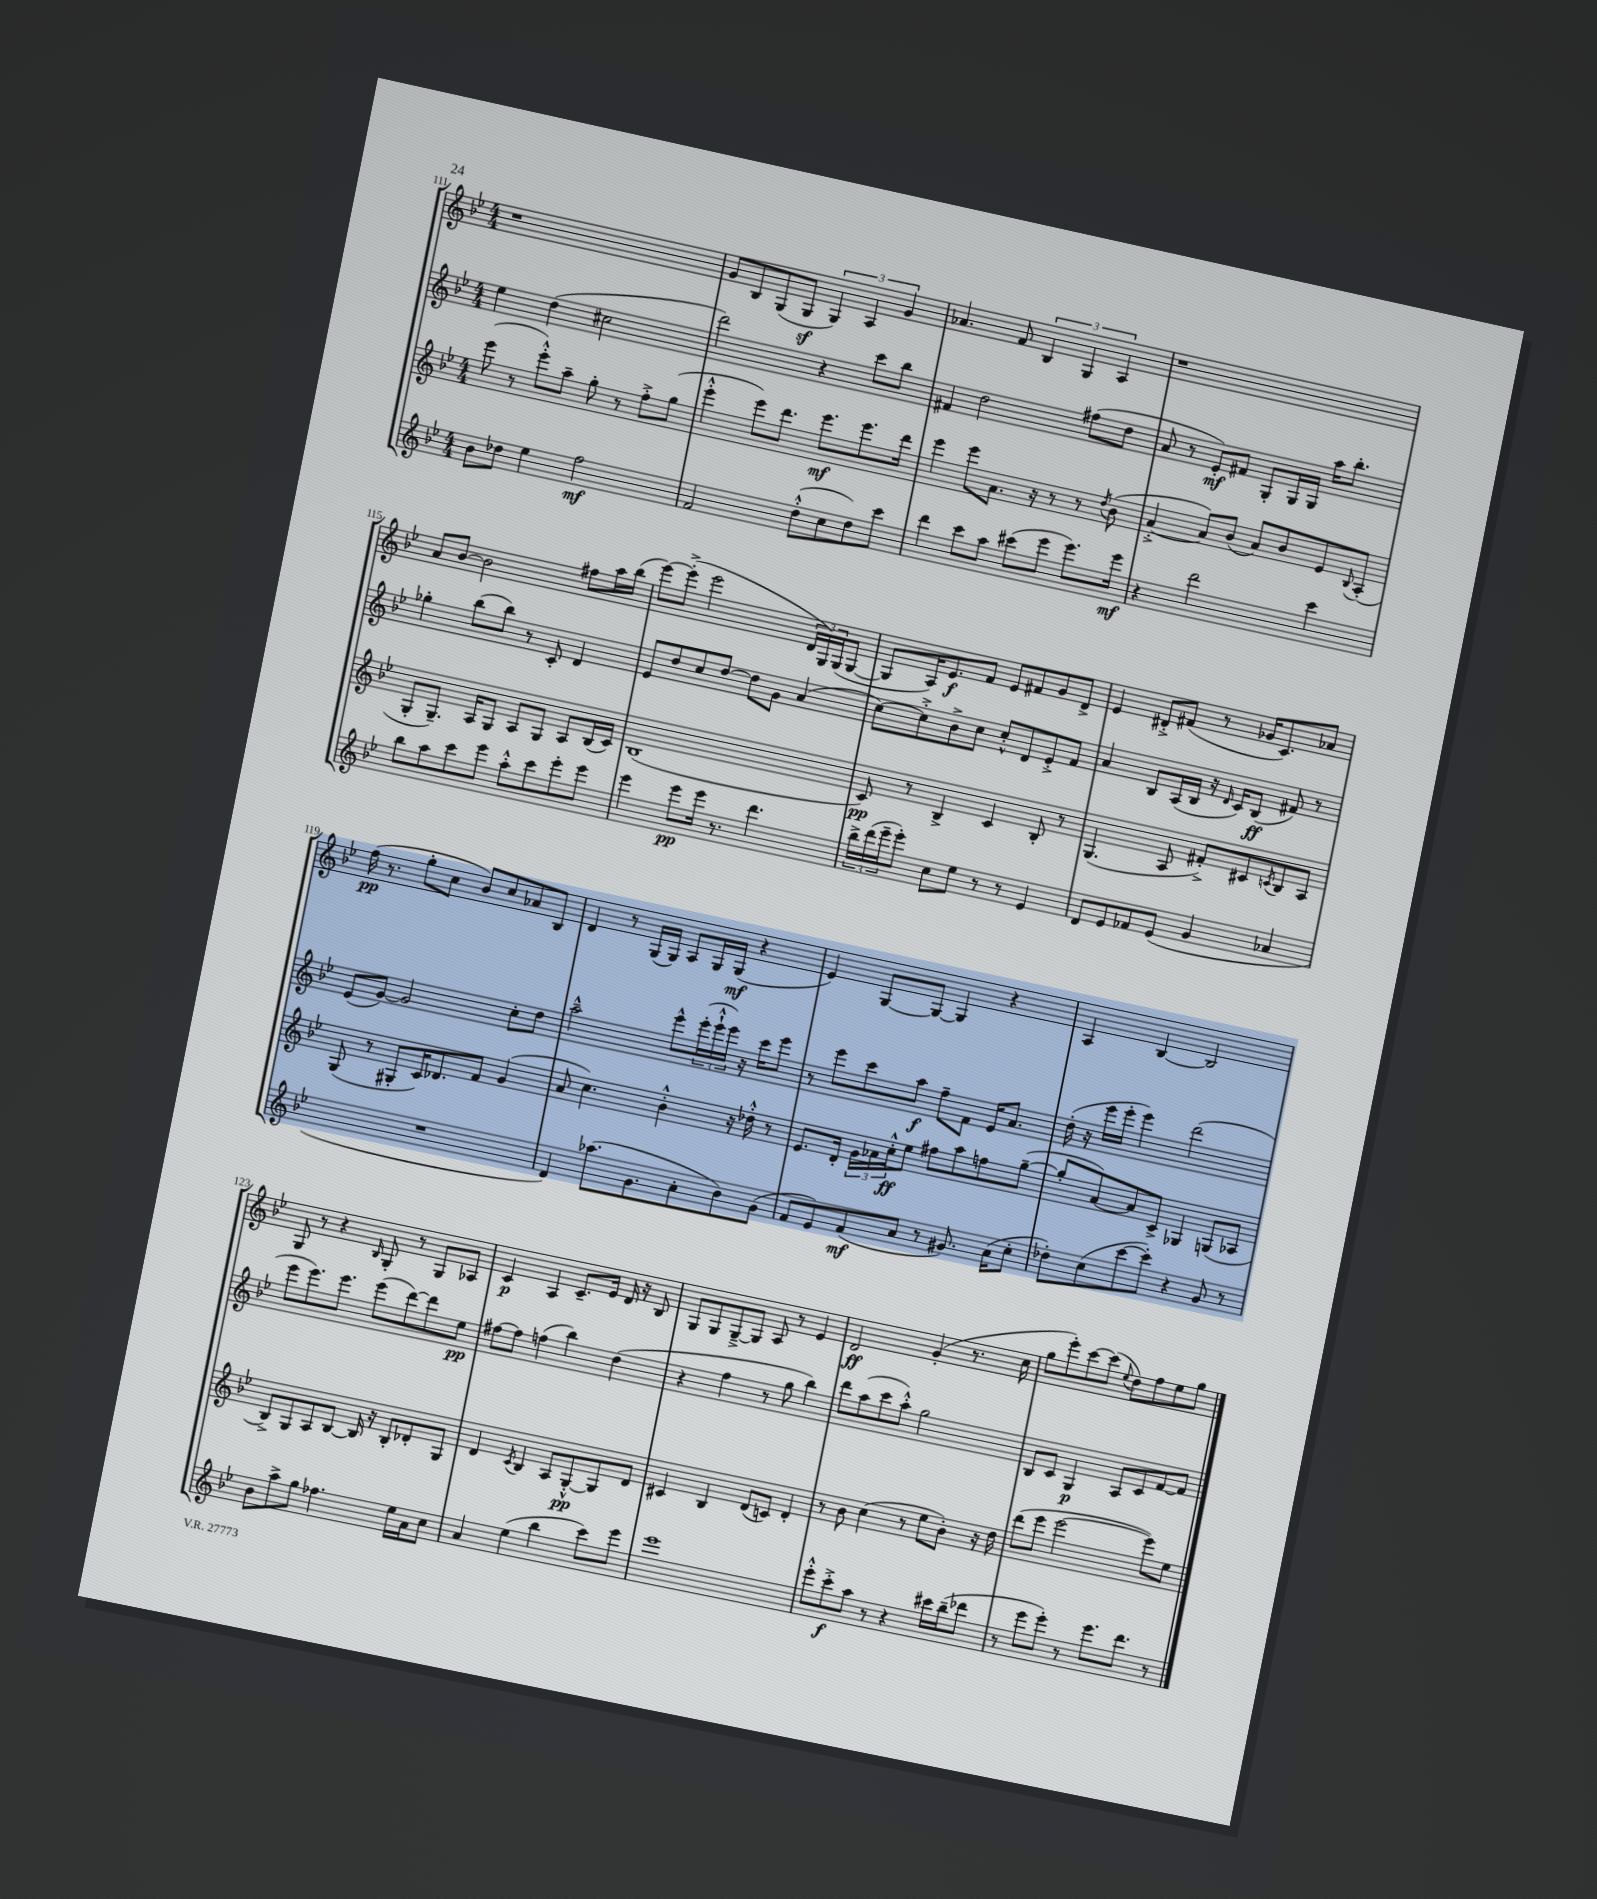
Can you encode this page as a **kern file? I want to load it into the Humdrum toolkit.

**kern	**kern	**kern	**kern
*staff4	*staff3	*staff2	*staff1
*clefG2	*clefG2	*clefG2	*clefG2
*k[b-e-]	*k[b-e-]	*k[b-e-]	*k[b-e-]
*M4/4	*M4/4	*M4/4	*M4/4
8b-	(8eee-	4ee-	1r
8dd-	8r	.	.
4ee-	8eee-'^^)	(4dd	.
.	8aa~	.	.
2ff	8gg'	2cc#	.
.	8r	.	.
.	8ff'^	.	.
.	(8gg	.	.
=	=	=	=
2f	4eee-'^^	2ddd)	8g
.	.	.	8B-
.	8eee-)	.	(8G
.	8.ddd	.	8G
(8dd'^^	.	4r	6G)
.	8.eee-	.	.
8cc	.	.	.
.	.	.	6A
8dd)	8.eee-	8ccc	.
.	.	.	6g
8ccc	.	8bb-	.
.	16ddd	.	.
=	=	=	=
4ddd	4eee-	4f#	4.a-
8ccc	8eee-	2dd	.
8aa	8.a	.	8f
(8ccc#	.	.	6B-
.	16r	.	.
8eee-	8r	.	.
.	.	.	6G
8.eee-)	8r	(8ff#	.
.	.	.	6A
.	8qdd	.	.
.	(8b-	8dd	.
16eee-	.	.	.
=	=	=	=
4r	[4a'^	8a	1r
.	.	8r	.
2ddd	8a])	8e-')	.
.	(8b-	8f#	.
.	8a)	8G'	.
.	8b-	16G	.
.	.	16G	.
4ccc	8e-	16aa	.
.	.	8.bb-'	.
.	8qqB-	.	.
.	(8A'	.	.
=	=	=	=
8bb-	8G'	4gg-'	8a
8aa	8.G~)	.	[8b-
8ccc	.	(8bb-	2b-]
.	16A	.	.
8eee-	8G	8bb-)	.
8aa'^^	8A	8r	.
8ccc	8G	8c'	.
8eee-'	8A	4d	8ff#
8eee-	(16B-	.	16aa
.	16c)	.	(16bb-
=	=	=	=
4eee-	(1B-	8e-	[8eee-)
.	.	8dd	(8eee-'^]
8eee-	.	8cc	2eee-
16eee-	.	[8dd	.
8.r	.	.	.
.	.	8dd]	.
4.ddd	.	8g	.
.	.	(4a	24d
.	.	.	24G)
.	.	.	(24G
.	.	.	[8G
=	=	=	=
24bb-^	8c)	[8cc)	8G]
(24ddd	.	.	.
24eee-~	.	.	.
8eee-')	8r	8cc'^]	16A)
.	.	.	8.e-
8cc	4B-^	8b-^	.
8ee-	.	8cc	8f
8r	4c	8cc'^^	8e-
8r	.	8d	8f#
4e-	8B-'	8e-'^	8g
.	8r	8f	8d^
=	=	=	=
8d	(4.G	4a	4e-
8e-	.	.	.
8f-	.	8B-	8d#'^
(8e-	8A	(16A	(8f#
.	.	16B-	.
4g	8f#'^)	16r	8r
.	.	16qqd	.
.	.	16c)	.
.	8c#	(8B-	16g-
.	.	.	8.c)
.	8qc	.	.
4a-	8B-	8f#)	.
.	8A	8r	8a-
=	=	=	=
1r	(8G	(8e-	(16ff
.	.	.	8.r
.	8r	[8g)	.
.	8G#'	2g]	8gg'
.	16c)	.	8cc
.	8.d-	.	.
.	.	.	8b-)
.	8f	.	8cc
.	(4g	8cc'	8a-
.	.	8dd	8B-
=	=	=	=
4d)	8a	2aa~^^	4d
.	4.cc)	.	.
(8.aa-	.	.	8r
.	.	.	(16G
8.g	.	.	16G)
.	4b-'^^	8eee-^^	8A
8a'	.	(24eee-'	16G
.	.	24eee-`^^	.
.	.	.	(16G
.	.	24eee-)	.
8b-)	16r	16r	4r
.	16dd-'^^	16ccc	.
(8g	8r	8eee-	.
=	=	=	=
8f	8.e-	8r	4e-)
8e-)	.	8eee-	.
.	16d'	.	.
(8f	24g	8ccc	[8G
.	24a-	.	.
.	24cc'^^	.	.
8a	8ee-	8aa	8G_
8r	8ff#	8ff~	4G]
8.g#)	8aa	8f	.
.	8ff	16e-	4r
(16a	.	8.a	.
8cc'	([8gg~	.	.
=	=	=	=
8dd-')	8gg']	(16dd'	4A
.	.	16r	.
(8cc	[8a)	16eee-	.
.	.	16eee-'	.
[8ccc	8a]	4eee-)	[4B-
8ccc'])	8c^	.	.
4r	4G-	(2ddd	2B-]
8g	(8G	.	.
8r	8A-	.	.
=	=	=	=
8b-	8B-^)	8eee-	8G
8aa^	8G	8.eee-)	8r
8gg	8A	.	4r
.	.	8.eee-	.
4.ff-	[8B-	.	.
.	.	.	16qqB-
.	16B-]	(8eee-	8G'
.	16r	.	.
.	8B-'	[8ddd)	8r
16ee-	8d-'	8ddd]	8G
16a	.	.	.
8cc	8G	8ee-	8A-
=	=	=	=
4a	4d	[8ff#	4c
.	.	8ff#]	.
.	8qc	.	.
(4ee-	4B-	(4ff	4A
4bb-	8A	4bb-)	8.c~
.	[8G'^^	.	.
.	.	.	16e-
8ccc)	8G]	(4dd	16d
.	.	.	16r
8eee-	8d	.	8B-
=	=	=	=
1eee-	4c#	4r	8G
.	.	.	8G
.	4B-	4ff	[8G~^
.	.	.	8G]
.	(8d	8r	8A
.	8c)	8gg	8r
.	4d'	4bb-)	4e-
=	=	=	=
8eee-'^^	8r	8ddd	2d
8ccc'^	8b-	(8aa	.
8aa	(4cc	8ccc	.
8r	.	8aa'^^)	.
4r	8r	2gg	(4g'
.	8ee-	.	.
16ccc#	8b-')	.	8.r
(16bb-~	.	.	.
8ddd-	16r	.	.
.	16dd	.	16cc
=	=	=	=
8r	(8ddd	8B-	8gg
8eee-	8eee-	8c	8eee-')
8eee-')	[2eee-	4G	[8ccc
8r	.	.	(8ccc]
.	.	.	8qqee-
8.eee-	.	8A	8dd)
.	.	8c	8ff
8.ddd	.	.	.
.	8eee-])	[8f	8ee-
8r	8ee-	8f]	8gg
==	==	==	==
*-	*-	*-	*-
